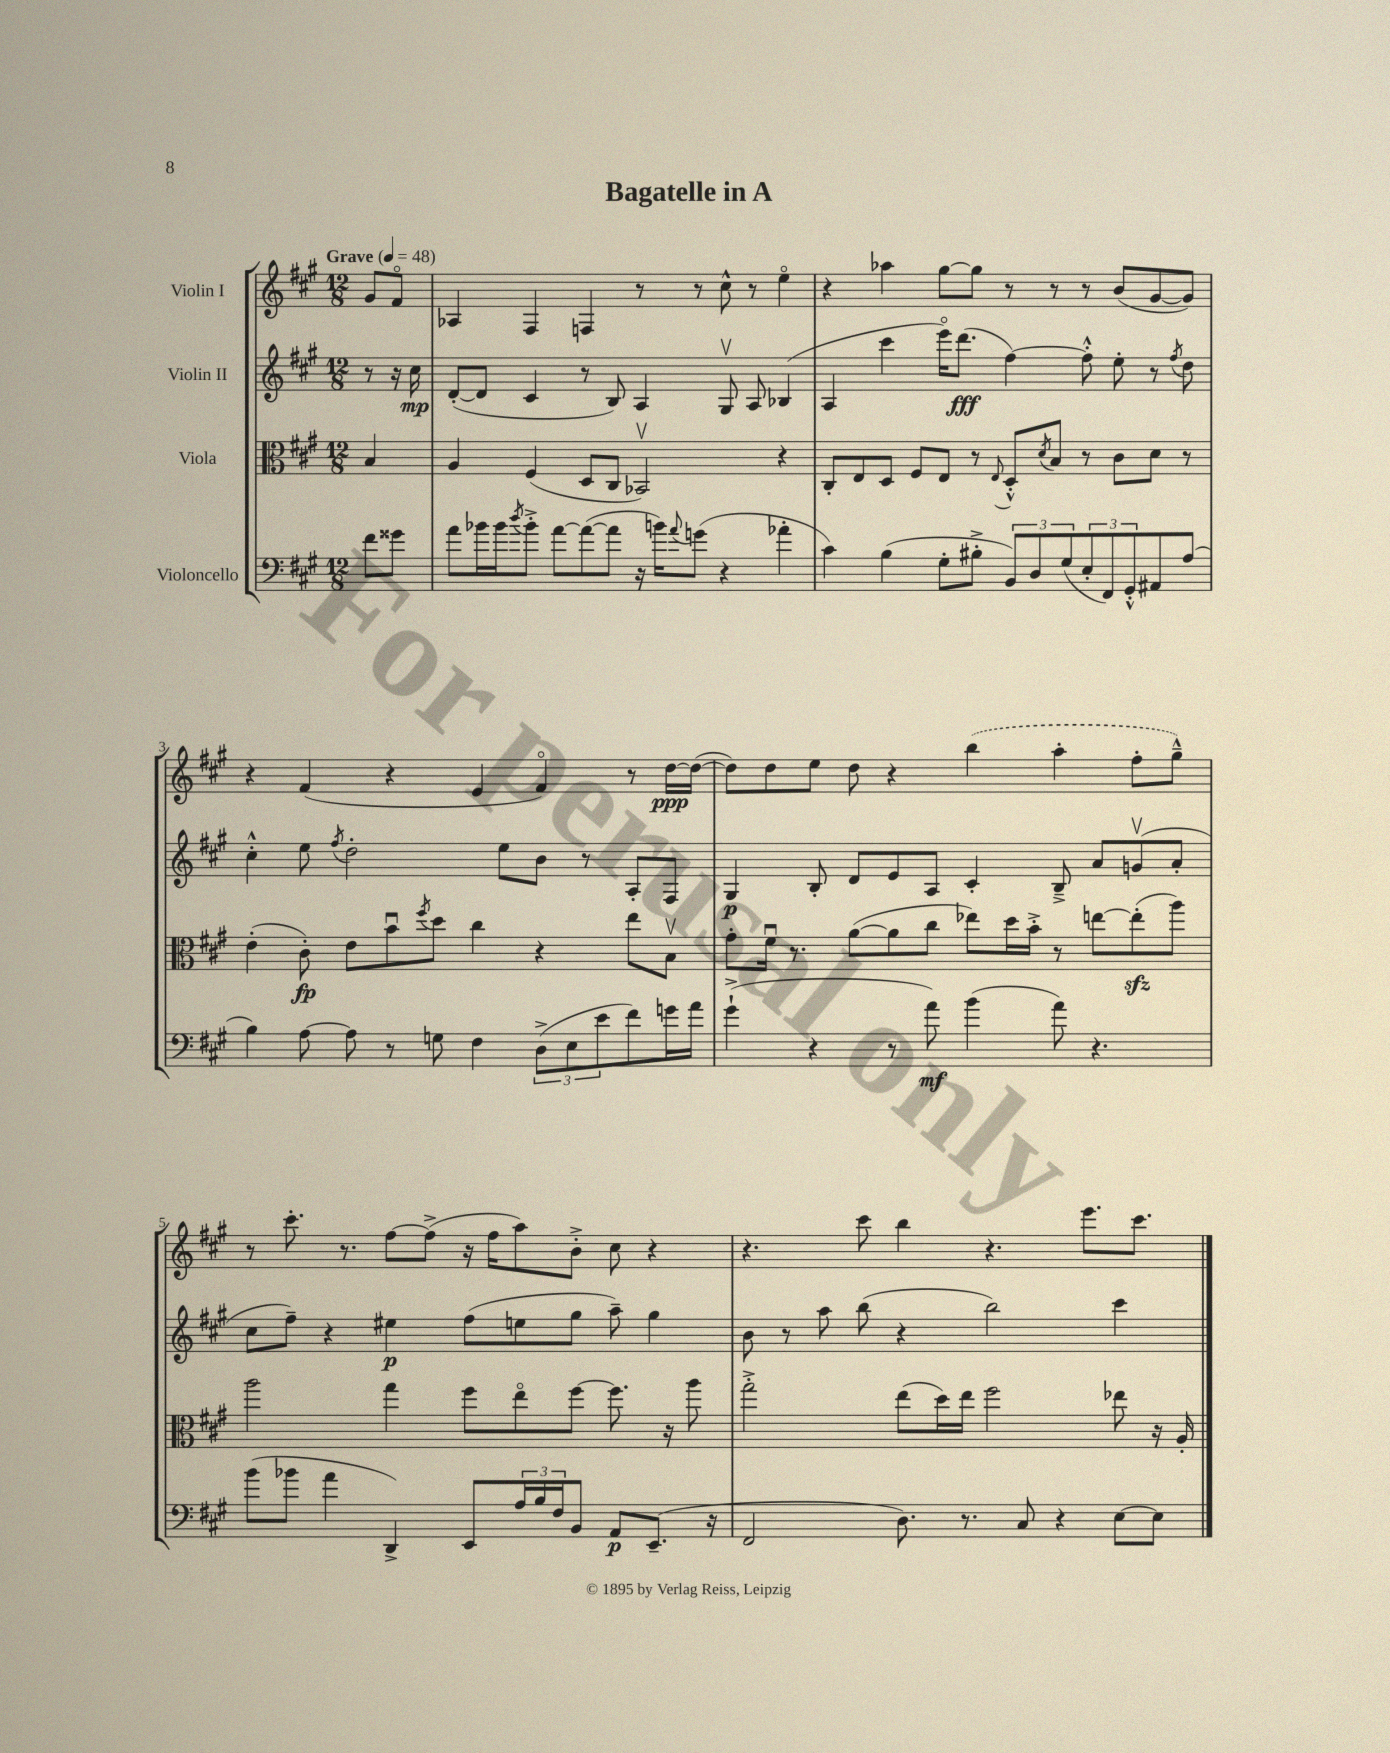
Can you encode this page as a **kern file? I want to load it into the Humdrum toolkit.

**kern	**kern	**kern	**kern
*staff4	*staff3	*staff2	*staff1
*clefF4	*clefC3	*clefG2	*clefG2
*k[f#c#g#]	*k[f#c#g#]	*k[f#c#g#]	*k[f#c#g#]
*M12/8	*M12/8	*M12/8	*M12/8
*MM48	*MM48	*MM48	*MM48
8f#\L	4B/	8r	8g#/L
8g##\J	.	16r	8f#o/J
.	.	16cc#\	.
=	=	=	=
8a\L	4A/	([8d'/L	4A-/
16b-\L	.	8d/]J	.
16b-\J	.	.	.
8qdd/	.	.	.
8b-'^\J	(4F#/	4c#/	4F#/
[8a\L	.	.	.
(8a\_	8D/L	8r	4F/
8a\]J	8C#/J	8B/)	.
16r	2BB-v/)	4A/	8r
16b\LK)	.	.	.
8qqa/	.	.	.
(8g\J	.	.	8r
4r	.	8G#v/	8cc#^^\
.	.	8A/	8r
4a-'\	4r	(4B-/	4eeo\
=	=	=	=
4c#\)	8C#'/L	4A/	4r
.	8E/	.	.
(4B\	8D/J	4ccc#\	4aa-\
.	8F#/L	.	.
8G#'\L	8E/J	16eeeo\LK)	[8gg#\L
.	.	(8.ddd\J	.
8B#'^\J	8r	.	8gg#\]J
.	8qqE/	.	.
12BB/L)	8D'^^/L	[4ff#\)	8r
12D/	.	.	.
.	8qd/	.	.
.	8B/J	.	8r
(12G#/	.	.	.
12E'/	8r	8ff#'^^\]	8r
12FF#/)	.	.	.
.	8c#\L	8ee'\	(8b/L
12GG#'^^/	.	.	.
8AA#/	8d\J	8r	[8g#/
.	.	8qff#/	.
(8A/J	8r	8dd\	8g#/]J)
=	=	=	=
4B\)	(4e'\	4cc#'^^\	4r
[8A\	8c#'\)	8ee\	(4f#/
.	.	8qff#/	.
8A\]	8e\L	2dd'\	.
8r	8bu\	.	4r
.	8qff#/	.	.
8G\	8dd\J	.	.
4F#\	4cc#\	.	4e/
.	.	8ee\L	.
(12D^\L	4r	8b\J	4f#o/)
12E\	.	.	.
.	.	8r	.
12e\	.	.	.
8f#\)	8ee\L	8A'/L	8r
16g\L	8Bv\J	8F#/J	[16dd\LL
16a\JJ	.	.	(16dd\_JJ
=	=	=	=
(4g#`^\	8g#'\L	4G#/	8dd\]L)
.	16f#u\Jk	.	8dd\
.	8.r	.	.
4r	.	8B'/	8ee\J
.	([8a\L	8d/L	8dd\
8r	8a\]	8e/	4r
8a\)	8cc#\J	8A/J	.
(4b\	8ee-\L)	4c#'/	(4bb\
.	16dd\L	.	.
.	16b'^\JJ	.	.
8a\)	8r	8B~^/	4aa'\
4.r	[8ee\L	8a/L	.
.	(8ee'\]	(8gv/	8ff#'\L
.	8aa\J)	8a'/J	8gg#~^^\J)
=	=	=	=
(8b\L	2aa\	8cc#\L	8r
8b-\J	.	8ff#~\J)	8.ccc#'\
4a\	.	4r	.
.	.	.	8.r
4DD^/)	4gg#\	4ee#\	[8ff#\L
.	.	.	(8ff#^\]J
8EE/L	8ff#\L	(8ff#\L	16r
.	.	.	16ff#\LK
24A/L	8eeo\	8ee\	8aa\)
24B/	.	.	.
24F#/J	.	.	.
8BB/J	[8ff#\J	8gg#\J	8b'^\J
8AA/L	8.ff#\]	8aa~\)	8cc#\
(8.EE~/J	.	4gg#\	4r
.	16r	.	.
.	8aa\	.	.
16r	.	.	.
=	=	=	=
2FF#/	2gg#'^\	8b\	4.r
.	.	8r	.
.	.	8aa\	.
.	.	(8bb\	8ccc#\
8.D\)	(8ee\L	4r	4bb\
.	16dd\L)	.	.
8.r	16ee\JJ	.	.
.	2ff#\	2bb\)	4.r
8C#/	.	.	.
4r	.	.	.
.	.	.	8.eee\L
[8E\L	8ee-\	4ccc#\	.
.	.	.	8.ccc#\J
8E\]J	16r	.	.
.	16A'/	.	.
==	==	==	==
*-	*-	*-	*-
